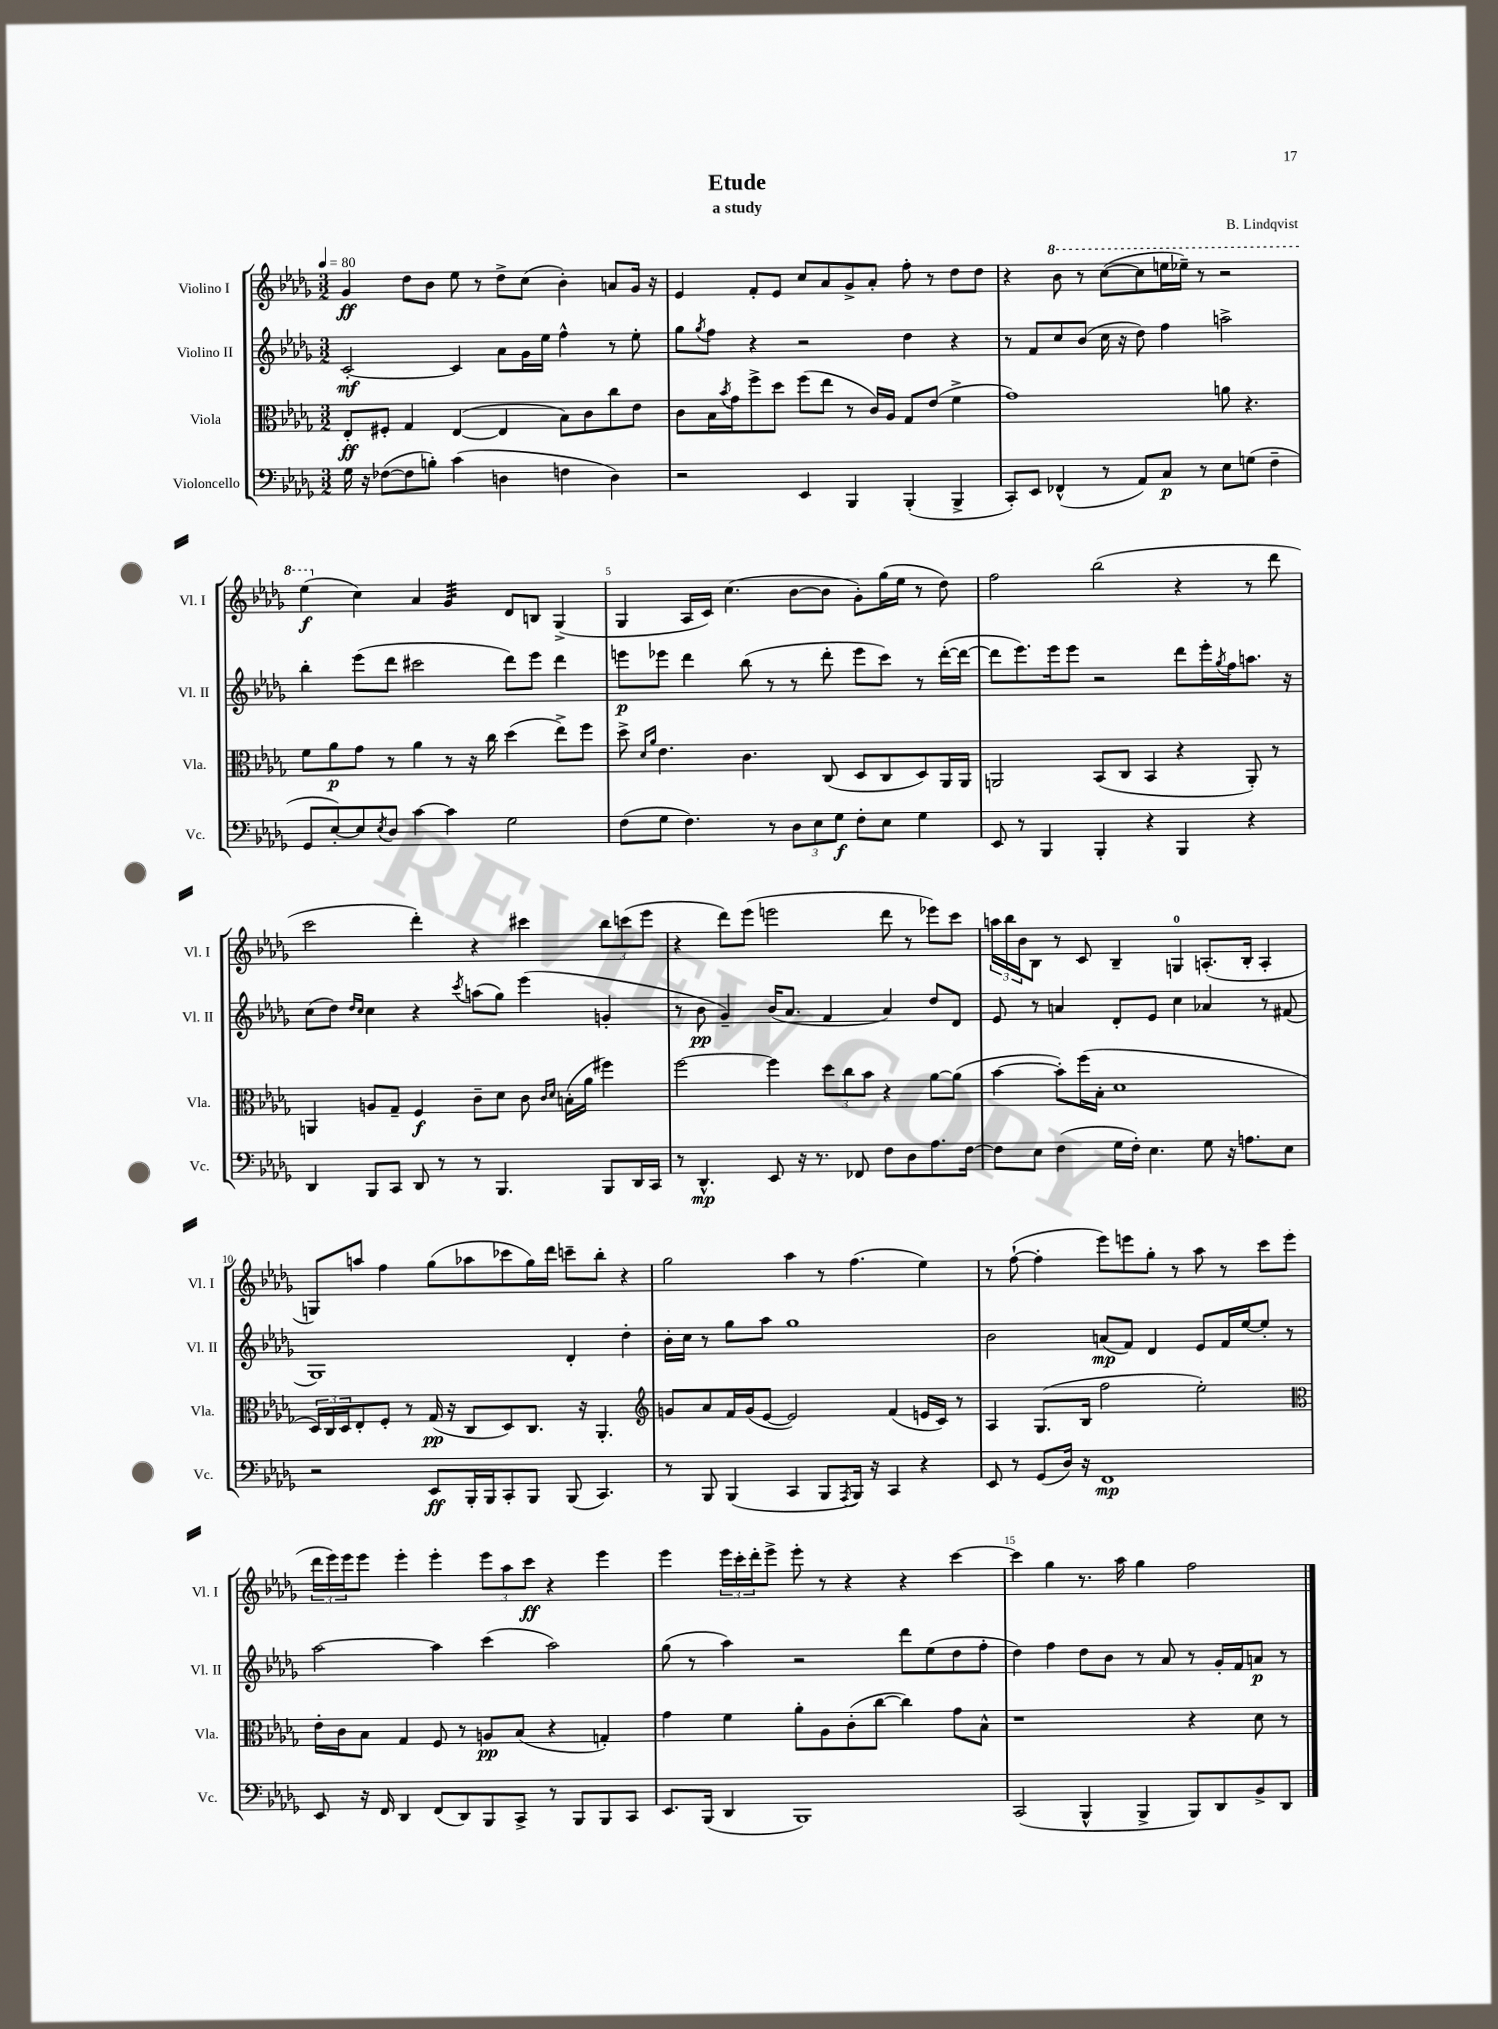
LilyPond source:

\header { title = "Etude" composer = "B. Lindqvist" subtitle = "a study" }
<<
\new StaffGroup <<
\new Staff = "s0" \with { instrumentName = "Violino I" shortInstrumentName = "Vl. I" } {
    \clef treble \key des \major \numericTimeSignature \time 3/2 \tempo 4 = 80
    ges'4\ff des''8 bes'8 ees''8 r8 des''8-> c''8( bes'4-.) a'8 ges'16 r16 |
    ees'4 f'8-. ees'8 c''8 aes'8 ges'8-> aes'8-. f''8-. r8 des''8 des''8 |
    r4 \ottava #1 bes''8 r8 c'''8~( c'''8 e'''16 ees'''16--) r8 r2 |
    ees'''4\f( \ottava #0 c''4) aes'4 ges'4:32 des'8 b8 ges4->( |
    ges4 aes16 c'16) c''4.( bes'8~ bes'8 ges'8-.) ges''16( ees''16 r8 des''8) |
    f''2 bes''2( r4 r8 des'''8 |
    c'''2 des'''4-.) r4 cis'''4 \tuplet 3/2 { bes''8 c'''8( ees'''8 } |
    r4 des'''8) ees'''8( e'''2 des'''8 r8 ees'''8) c'''8 |
    \tuplet 3/2 { a''16 bes''16 bes'16 } bes8 r8 c'8 bes4-- g4-0 a8.-.( bes16-. a4-. |
    g8) a''8 f''4 ges''8( aes''8 ces'''8 ges''16) des'''16 c'''8-- bes''8-. r4 |
    ges''2 aes''4 r8 f''4.( ees''4) |
    r8 f''8~-!( f''4-. ees'''8) e'''8 ges''8-. r8 aes''8 r8 c'''8 e'''8( |
    \tuplet 3/2 { des'''16 ees'''16) ees'''16 } ees'''8 ees'''4-. ees'''4-. \tuplet 3/2 { ees'''8 aes''8 c'''8\ff } r4 ees'''4 |
    ees'''4 \tuplet 3/2 { ees'''16 c'''16-. des'''16-. } ees'''8-> ees'''8-. r8 r4 r4 c'''4~ |
    c'''4 ges''4 r8. aes''16 ges''4 f''2 \bar "|." |
}
\new Staff = "s1" \with { instrumentName = "Violino II" shortInstrumentName = "Vl. II" } {
    \clef treble \key des \major \numericTimeSignature \time 3/2
    c'2~-.\mf c'4 aes'8 ges'16 ees''16 f''4-^ r8 ees''8-. |
    ges''8 \acciaccatura { ges''8 } f''8 r4 r2 des''4 r4 |
    r8 f'8 c''8 bes'8( c''16 r16 des''8) f''4 a''2-> |
    bes''4-. ees'''8( des'''8 cis'''2 des'''8) ees'''8 des'''4 |
    e'''8\p ees'''8 des'''4 bes''8( r8 r8 des'''8-. ees'''8 c'''8) r8 des'''16~-.( des'''16~ |
    des'''8 ees'''8.) ees'''16 ees'''8 r2 des'''8 ees'''16-. \acciaccatura { ges''8 } f''16 a''8. r16 |
    c''8( des''8) \grace { des''16 c''16 } c''4 r4 \acciaccatura { c'''8 } a''8( ges''8) ees'''4( g'4-. |
    r8 bes'8\pp ges'4--) bes'16( aes'8. f'4 aes'4) des''8 des'8 |
    ees'8 r8 a'4 des'8-. ees'8 c''4 aes'4 r8 fis'8( |
    ges1) des'4-. des''4-. |
    bes'16-. c''16 r8 ges''8 aes''8 ges''1 |
    bes'2 a'8\mp( f'8) des'4 ees'8 f'16 ees''16~ ees''8-. r8 |
    aes''2~ aes''4 c'''4( aes''2) |
    ges''8( r8 aes''4) r2 des'''8 ees''8( des''8 f''8-. |
    des''4) f''4 des''8 bes'8 r8 aes'8 r8 ges'16-. f'16 a'8\p r8 \bar "|." |
}
\new Staff = "s2" \with { instrumentName = "Viola" shortInstrumentName = "Vla." } {
    \clef alto \key des \major \numericTimeSignature \time 3/2
    ees8-.\ff fis8-. ges4 ees4~( ees4 bes8) c'8 c''8 ees'8 |
    c'8 bes16 \acciaccatura { bes'8 } ges'16 f''8-> des''8 f''8( ees''8 r8 c'16) aes16 ges8 ees'8( f'4-> |
    ges'1) a'8 r4. |
    f'8 aes'8\p ges'8 r8 aes'4 r8 r16 c''16 des''4( ees''8->) f''8 |
    des''8-> \grace { des'16 aes'16 } ees'4. c'4. c8( des8 c8 des8) aes,16 aes,16 |
    a,2 bes,8( c8 bes,4 r4 a,8-.) r8 |
    a,4 a8 ges8-- f4\f c'8-- des'8 c'8 \grace { c'16 des'16 } b16-.( aes'16 fis''4) |
    f''2~ f''4 \tuplet 3/2 { des''8 c''8 bes'8 } r4 aes'8~ aes'8( |
    bes'4~ bes'8-.) f''16( bes16-. des'1 |
    \tuplet 3/2 { des16) c16 des16 } ees8-. f8-. r8 ges16\pp( r16 c8 des8) c8. r16 aes,4.-. |
    \clef treble g'8 aes'8 f'16 g'16( ees'8~ ees'2) f'4( e'16 c'16) r8 |
    aes4 ges8.( bes16 f''2 ees''2-.) |
    \clef alto ees'16-. c'16 bes8 ges4 f8 r8 a8\pp bes8( r4 g4-.) |
    ges'4 f'4 aes'8-. aes8 c'8-.( c''8~ c''4) ges'8 bes8-^ |
    r1 r4 des'8 r8 \bar "|." |
}
\new Staff = "s3" \with { instrumentName = "Violoncello" shortInstrumentName = "Vc." } {
    \clef bass \key des \major \numericTimeSignature \time 3/2
    ges16 r16 fes8~( fes8 b8-.) c'4( d4 f4 d4) |
    r2 ees,4 bes,,4 bes,,4-.( bes,,4-> |
    c,8-.) ees,8 fes,4-^( r8 aes,8) c8\p r8 ees8 g8( f4-- |
    ges,8 ees8~-.) ees8 \acciaccatura { ees8 } des8 c'4~ c'4 ges2 |
    f8( ges8 f4.) r8 \tuplet 3/2 { des8 ees8 ges8\f } f8-. ees8 ges4 |
    ees,8 r8 bes,,4 bes,,4-. r4 bes,,4 r4 |
    des,4 bes,,8 c,8 des,8 r8 r8 bes,,4. bes,,8 des,16 c,16 |
    r8 des,4.-^\mp ees,8 r16 r8. fes,8 f8 des8 aes8. f16~ |
    f8 ees8 f4( ges16 f16-.) ees4. ges8 r16 a8. ees8 |
    r2 ees,8\ff bes,,16-. bes,,16 c,8-. bes,,8 bes,,8( c,4.) |
    r8 bes,,8 bes,,4( c,4 bes,,8 \acciaccatura { aes,,8 } bes,,16) r16 c,4 r4 |
    ees,8 r8 ges,8( des16) r16 f,1\mp |
    ees,8 r16 f,16 des,4 f,8( des,8) bes,,8 c,8-> r8 bes,,8 bes,,8 c,8 |
    ees,8. bes,,16( des,4 bes,,1) |
    c,2( bes,,4-^ bes,,4-> bes,,8) des,8 bes,8-> des,8 \bar "|." |
}
>>
>>
\layout { \context { \Score \override BarNumber.break-visibility = ##(#f #t #t) barNumberVisibility = #(every-nth-bar-number-visible 5) } }
